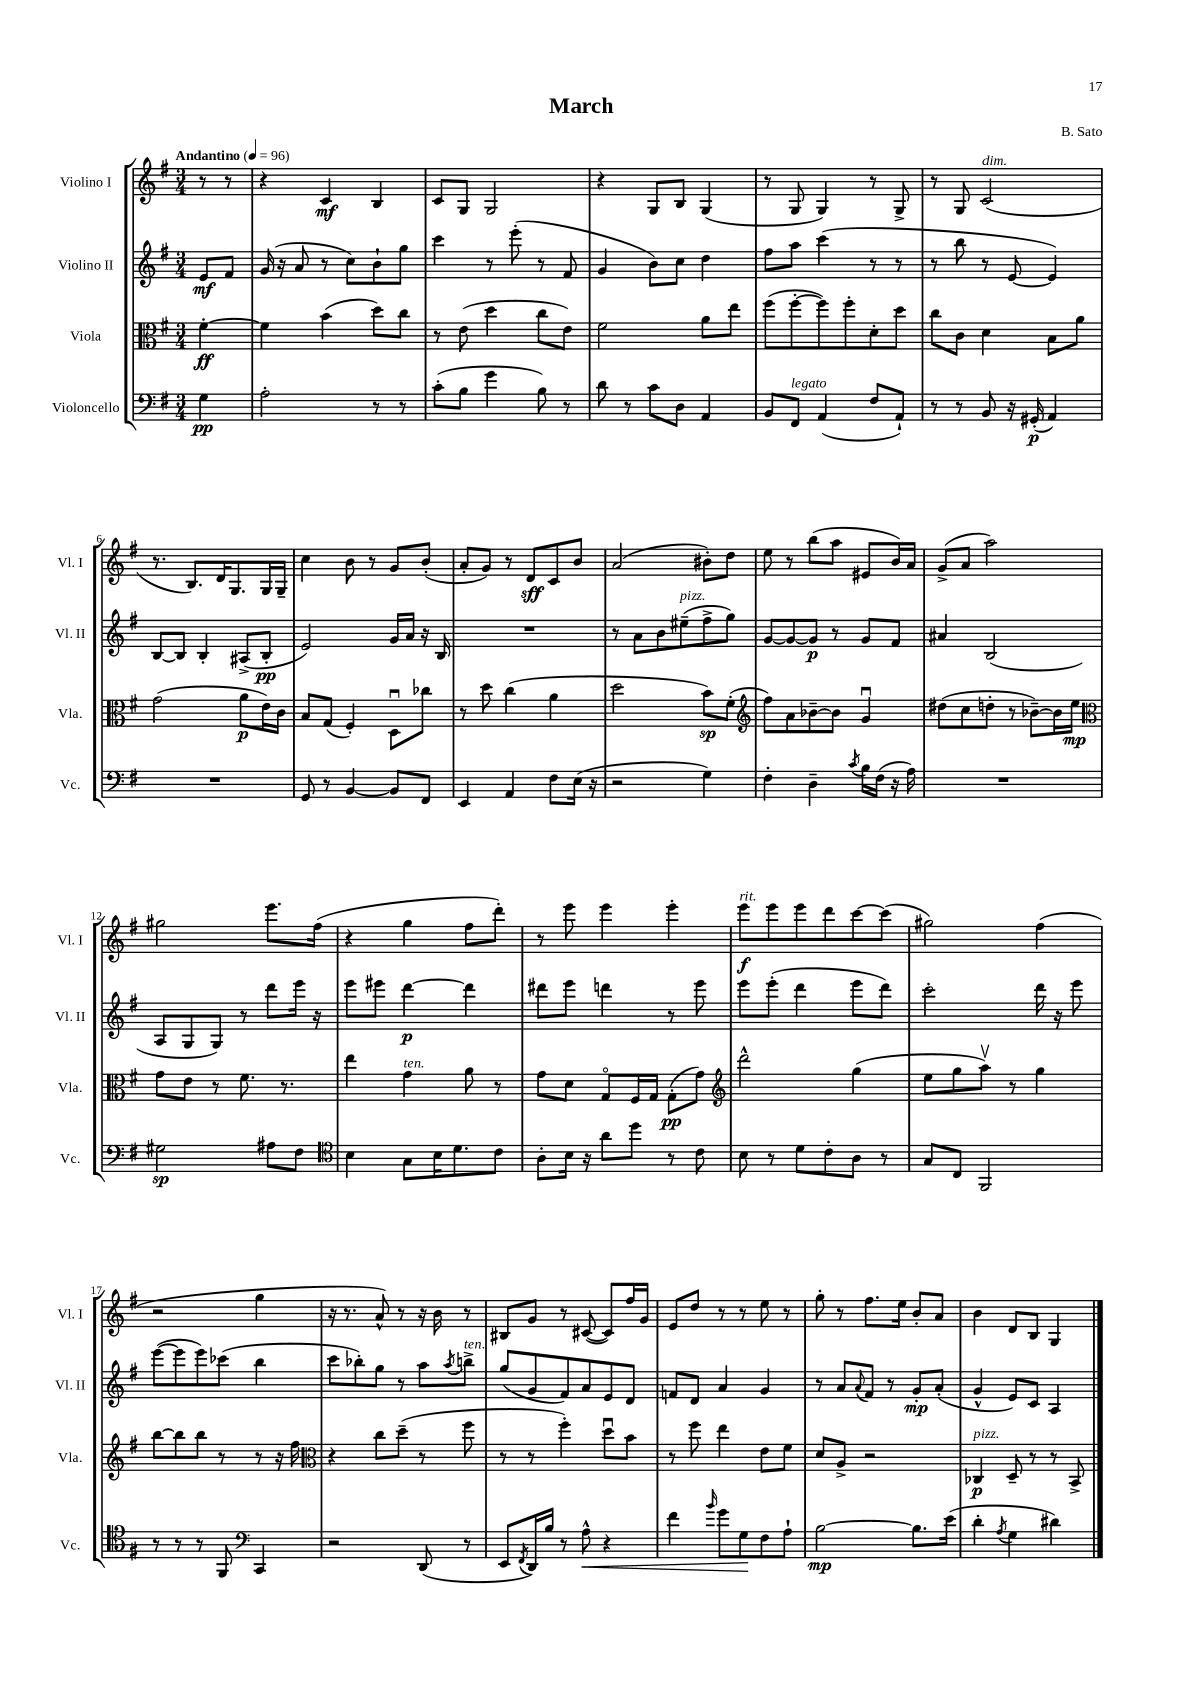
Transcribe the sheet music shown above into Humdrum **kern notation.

**kern	**dynam	**kern	**dynam	**kern	**dynam	**kern	**dynam
*part4	*part4	*part3	*part3	*part2	*part2	*part1	*part1
*staff4	*staff4	*staff3	*staff3	*staff2	*staff2	*staff1	*staff1
*I"Violoncello	*	*I"Viola	*	*I"Violino II	*	*I"Violino I	*
*I'Vc.	*	*I'Vla.	*	*I'Vl. II	*	*I'Vl. I	*
*clefF4	*	*clefC3	*	*clefG2	*	*clefG2	*
*k[f#]	*	*k[f#]	*	*k[f#]	*	*k[f#]	*
*M3/4	*	*M3/4	*	*M3/4	*	*M3/4	*
*MM96	*	*MM96	*	*MM96	*	*MM96	*
=	=	=	=	=	=	=	=
!	!	!	!	!	!	!LO:TX:a:B:t=Andantino	!
4G\	pp	[4f#'\	ff	8e/L	mf	8r	.
.	.	.	.	8f#/J	.	8r	.
=1	=1	=1	=1	=1	=1	=1	=1
2A'\	.	4f#\]	.	(16g/	.	4r	.
.	.	.	.	16r	.	.	.
.	.	.	.	8a/	.	.	.
.	.	(4b\	.	8r	.	4c/	mf
.	.	.	.	8cc\L)	.	.	.
8r	.	8dd\L)	.	8b`\	.	4B/	.
8r	.	8cc\J	.	8gg\J	.	.	.
=2	=2	=2	=2	=2	=2	=2	=2
(8c'\L	.	8r	.	4ccc\	.	8c/L	.
8B\J	.	(8e\	.	.	.	8G/J	.
4g\	.	4dd\	.	8r	.	2G/	.
.	.	.	.	(8eee'\	.	.	.
8B\)	.	8cc\L	.	8r	.	.	.
8r	.	8e\J)	.	8f#/	.	.	.
=3	=3	=3	=3	=3	=3	=3	=3
8d\	.	2f#\	.	4g/	.	4r	.
8r	.	.	.	.	.	.	.
8c\L	.	.	.	8b\L)	.	8G/L	.
8D\J	.	.	.	8cc\J	.	8B/J	.
4AA/	.	8a\L	.	4dd\	.	(4G/	.
.	.	8ee\J	.	.	.	.	.
=4	=4	=4	=4	=4	=4	=4	=4
8BB/L	.	(8ff#\L	.	8ff#\L	.	8r	.
!LO:TX:a:i:t=legato	!	!	!	!	!	!	!
8FF#/J	.	[8ff#'\	.	8aa\J	.	8G/	.
(4AA/	.	8ff#\])	.	(4ccc\	.	4G/)	.
.	.	8ff#'\	.	.	.	.	.
8F#/L	.	8d'\	.	8r	.	8r	.
8AA`/J)	.	8dd\J	.	8r	.	8G^/	.
=5	=5	=5	=5	=5	=5	=5	=5
8r	.	8cc\L	.	8r	.	8r	.
8r	.	8c\J	.	8bb\	.	8G/	.
!	!	!	!	!	!	!LO:TX:a:i:t=dim.	!
8BB/	.	4d\	.	8r	.	(2c/	.
16r	.	.	.	[8e/	.	.	.
(16GG#X'/	p	.	.	.	.	.	.
4AA/)	.	8B\L	.	4e/])	.	.	.
.	.	8a\J	.	.	.	.	.
!!LO:LB:g=z
=6	=6	=6	=6	=6	=6	=6	=6
2.r	.	(2g\	.	[8B/L	.	8.r	.
.	.	.	.	8B/J]	.	.	.
.	.	.	.	.	.	8.B/L)	.
.	.	.	.	4B'/	.	.	.
.	.	.	.	.	.	16d/K	.
.	.	.	.	.	.	8.G/	.
.	.	8a\L	p	(8A#X^/L	.	.	.
.	.	16e\L)	.	8B'/J	pp	16G/L	.
.	.	16c\JJ	.	.	.	16G~/JJ	.
=7	=7	=7	=7	=7	=7	=7	=7
8GG/	.	8B/L	.	2e/)	.	4cc\	.
8r	.	(8G/J	.	.	.	.	.
[4BB/	.	4F#'/)	.	.	.	8b\	.
.	.	.	.	.	.	8r	.
8BB/L]	.	8Du\L	.	16g/LL	.	8g/L	.
.	.	.	.	16a/JJ	.	.	.
8FF#/J	.	8cc-X\J	.	16r	.	(8b'/J	.
.	.	.	.	16B/	.	.	.
=8	=8	=8	=8	=8	=8	=8	=8
4EE/	.	8r	.	2.r	.	8a'/L	.
.	.	8dd\	.	.	.	8g/J)	.
4AA/	.	(4cc\	.	.	.	8r	.
.	.	.	.	.	.	8d/L	sff
8F#\L	.	4a\	.	.	.	8c/	.
(16E\Jk	.	.	.	.	.	8b/J	.
16r	.	.	.	.	.	.	.
=9	=9	=9	=9	=9	=9	=9	=9
2r	.	2dd\	.	8r	.	(2a/	.
.	.	.	.	8a\L	.	.	.
.	.	.	.	8b\	.	.	.
!	!	!	!	!LO:TX:a:i:t=pizz.	!	!	!
.	.	.	.	(8ee#X~\	.	.	.
4G\)	.	8b\L)	sp	8ff#^\	.	8b#X'\L)	.
.	.	(8f#'\J	.	8gg\J)	.	8dd\J	.
=10	=10	=10	=10	=10	=10	=10	=10
*	*	*clefG2	*	*	*	*	*
4F#'\	.	8ff#\L)	.	[8g/L	.	8ee\	.
.	.	8a\	.	8g/_	.	8r	.
4D~\	.	[8b-X~\	.	8g/J]	p	(8bb\L	.
.	.	8b-\J]	.	8r	.	8aa\J	.
8qc/	.	.	.	.	.	.	.
16B\LL	.	4gu/	.	8g/L	.	8e#X/L	.
(16F#\JJ	.	.	.	.	.	.	.
16r	.	.	.	8f#/J	.	16b/L)	.
16A\)	.	.	.	.	.	16a/JJ	.
=11	=11	=11	=11	=11	=11	=11	=11
2.r	.	(8dd#X\L	.	4a#X/	.	(8g^/L	.
.	.	8cc\	.	.	.	8a/J	.
.	.	8ddn'\J	.	(2B/	.	2aa\)	.
.	.	8r	.	.	.	.	.
.	.	[8b-X~\L)	.	.	.	.	.
.	.	16b-\L]	.	.	.	.	.
.	.	16ee\JJ	mp	.	.	.	.
!!LO:LB:g=z
=12	=12	=12	=12	=12	=12	=12	=12
*	*	*clefC3	*	*	*	*	*
2G#X\	sp	8g\L	.	8A/L	.	2gg#X\	.
.	.	8e\J	.	8G/	.	.	.
.	.	8r	.	8G/J)	.	.	.
.	.	8.f#\	.	8r	.	.	.
8A#X\L	.	.	.	8ddd\L	.	8.eee\L	.
.	.	8.r	.	.	.	.	.
8F#\J	.	.	.	16eee\Jk	.	.	.
.	.	.	.	16r	.	(16ff#\Jk	.
=13	=13	=13	=13	=13	=13	=13	=13
*clefC4	*	*	*	*	*	*	*
4B\	.	4ee\	.	8eee\L	.	4r	.
.	.	.	.	8eee#X\J	.	.	.
!	!	!LO:TX:a:i:t=ten.	!	!	!	!	!
8G\L	.	4g\	.	[4ddd\	p	4gg\	.
16B\K	.	.	.	.	.	.	.
8.d\	.	.	.	.	.	.	.
.	.	8a\	.	4ddd\]	.	8ff#\L	.
8c\J	.	8r	.	.	.	8ddd'\J)	.
=14	=14	=14	=14	=14	=14	=14	=14
8A'\L	.	8g\L	.	8ddd#X\L	.	8r	.
16B\Jk	.	8d\J	.	8eee\J	.	8eee\	.
16r	.	.	.	.	.	.	.
8a\L	.	8G/L	.	4dddn\	.	4eee\	.
8dd\J	.	16F#/L	.	.	.	.	.
.	.	16G/JJ	.	.	.	.	.
8r	.	(8G'\L	pp	8r	.	4eee'\	.
8c\	.	8g\J)	.	8eee\	.	.	.
=15	=15	=15	=15	=15	=15	=15	=15
*	*	*clefG2	*	*	*	*	*
!	!	!	!	!	!	!LO:TX:a:i:t=rit.	!
8B\	.	2ddd^^\	.	8eee\L	.	8eee\L	f
8r	.	.	.	(8eee'\J	.	8eee\	.
8d\L	.	.	.	4ddd\	.	8eee\	.
8c'\	.	.	.	.	.	8ddd\	.
8A\J	.	(4gg\	.	8eee\L	.	[8ccc\	.
8r	.	.	.	8ddd\J)	.	(8ccc\J]	.
=16	=16	=16	=16	=16	=16	=16	=16
8G/L	.	8ee\L	.	2ccc'\	.	2gg#X\)	.
8C/J	.	8gg\	.	.	.	.	.
2FF#/	.	8aav\J)	.	.	.	.	.
.	.	8r	.	.	.	.	.
.	.	4gg\	.	16ddd\	.	(4ff#\	.
.	.	.	.	16r	.	.	.
.	.	.	.	8eee\	.	.	.
!!LO:LB:g=z
=17	=17	=17	=17	=17	=17	=17	=17
8r	.	[8bb\L	.	([8eee\L	.	2r	.
8r	.	8bb\]	.	8eee\]	.	.	.
8r	.	8bb\J	.	8eee\)	.	.	.
8FF#/	.	8r	.	(8ccc-X\J	.	.	.
*clefF4	*	*	*	*	*	*	*
4CC/	.	8r	.	4bb\	.	4gg\	.
.	.	16r	.	.	.	.	.
.	.	16ff#\	.	.	.	.	.
=18	=18	=18	=18	=18	=18	=18	=18
*	*	*clefC3	*	*	*	*	*
2r	.	4r	.	8ccc\L	.	16r	.
.	.	.	.	.	.	8.r	.
.	.	.	.	8bb-X'\)	.	.	.
.	.	8cc\L	.	8gg\J	.	8a^^/)	.
.	.	(8dd~\J	.	8r	.	8r	.
(8DD/	.	8r	.	8aa\L	.	16r	.
.	.	.	.	.	.	16b\	.
.	.	.	.	8qaa/	.	.	.
!	!	!	!	!LO:TX:a:i:t=ten.	!	!	!
8r	.	8ff#\	.	8bbn^\J	.	8r	.
=19	=19	=19	=19	=19	=19	=19	=19
8EE/L	.	8r	.	(8gg/L	.	8B#X/L	.
8qFF#/	.	.	.	.	.	.	.
16DD/L)	.	8r	.	8g/	.	8g/J	.
16B/JJ	.	.	.	.	.	.	.
8r	.	4ff#'\)	.	8f#/)	.	8r	.
!	!LO:HP:b	!	!	!	!	!	!
8A^^\	<	.	.	8a/	.	([8c#X/	.
4r	.	8ddu\L	.	8e/	.	8c#/L])	.
.	.	8b\J	.	8d/J	.	16ff#/L	.
.	.	.	.	.	.	16g/JJ	.
=20	=20	=20	=20	=20	=20	=20	=20
4f#\	.	8r	.	8fn/L	.	8e/L	.
.	.	8ff#\	.	8d/J	.	8dd/J	.
16qqb/	.	.	.	.	.	.	.
8g\L	.	4ee\	.	4a/	.	8r	.
8G\	.	.	.	.	.	8r	.
8F#\	[	8e\L	.	4g/	.	8ee\	.
8A`\J	.	8f#\J	.	.	.	8r	.
=21	=21	=21	=21	=21	=21	=21	=21
[2B\	mp	8d/L	.	8r	.	8gg'\	.
.	.	8A^/J	.	8a/L	.	8r	.
.	.	.	.	8qqa/	.	.	.
.	.	2r	.	8f#/J	.	8.ff#\L	.
.	.	.	.	8r	.	.	.
.	.	.	.	.	.	16ee\Jk	.
8.B\L]	.	.	.	8g'/L	mp	8b'/L	.
.	.	.	.	(8a'/J	.	8a/J	.
(16e\Jk	.	.	.	.	.	.	.
=22	=22	=22	=22	=22	=22	=22	=22
!	!	!LO:TX:a:i:t=pizz.	!	!	!	!	!
4d'\	.	4C-X/	p	4g^^/	.	4b\	.
8qA/	.	.	.	.	.	.	.
4G\	.	8D~/	.	8e/L)	.	8d/L	.
.	.	8r	.	8c/J	.	8B/J	.
4d#X\)	.	8r	.	4A/	.	4G/	.
.	.	8BB^/	.	.	.	.	.
==	==	==	==	==	==	==	==
*-	*-	*-	*-	*-	*-	*-	*-
